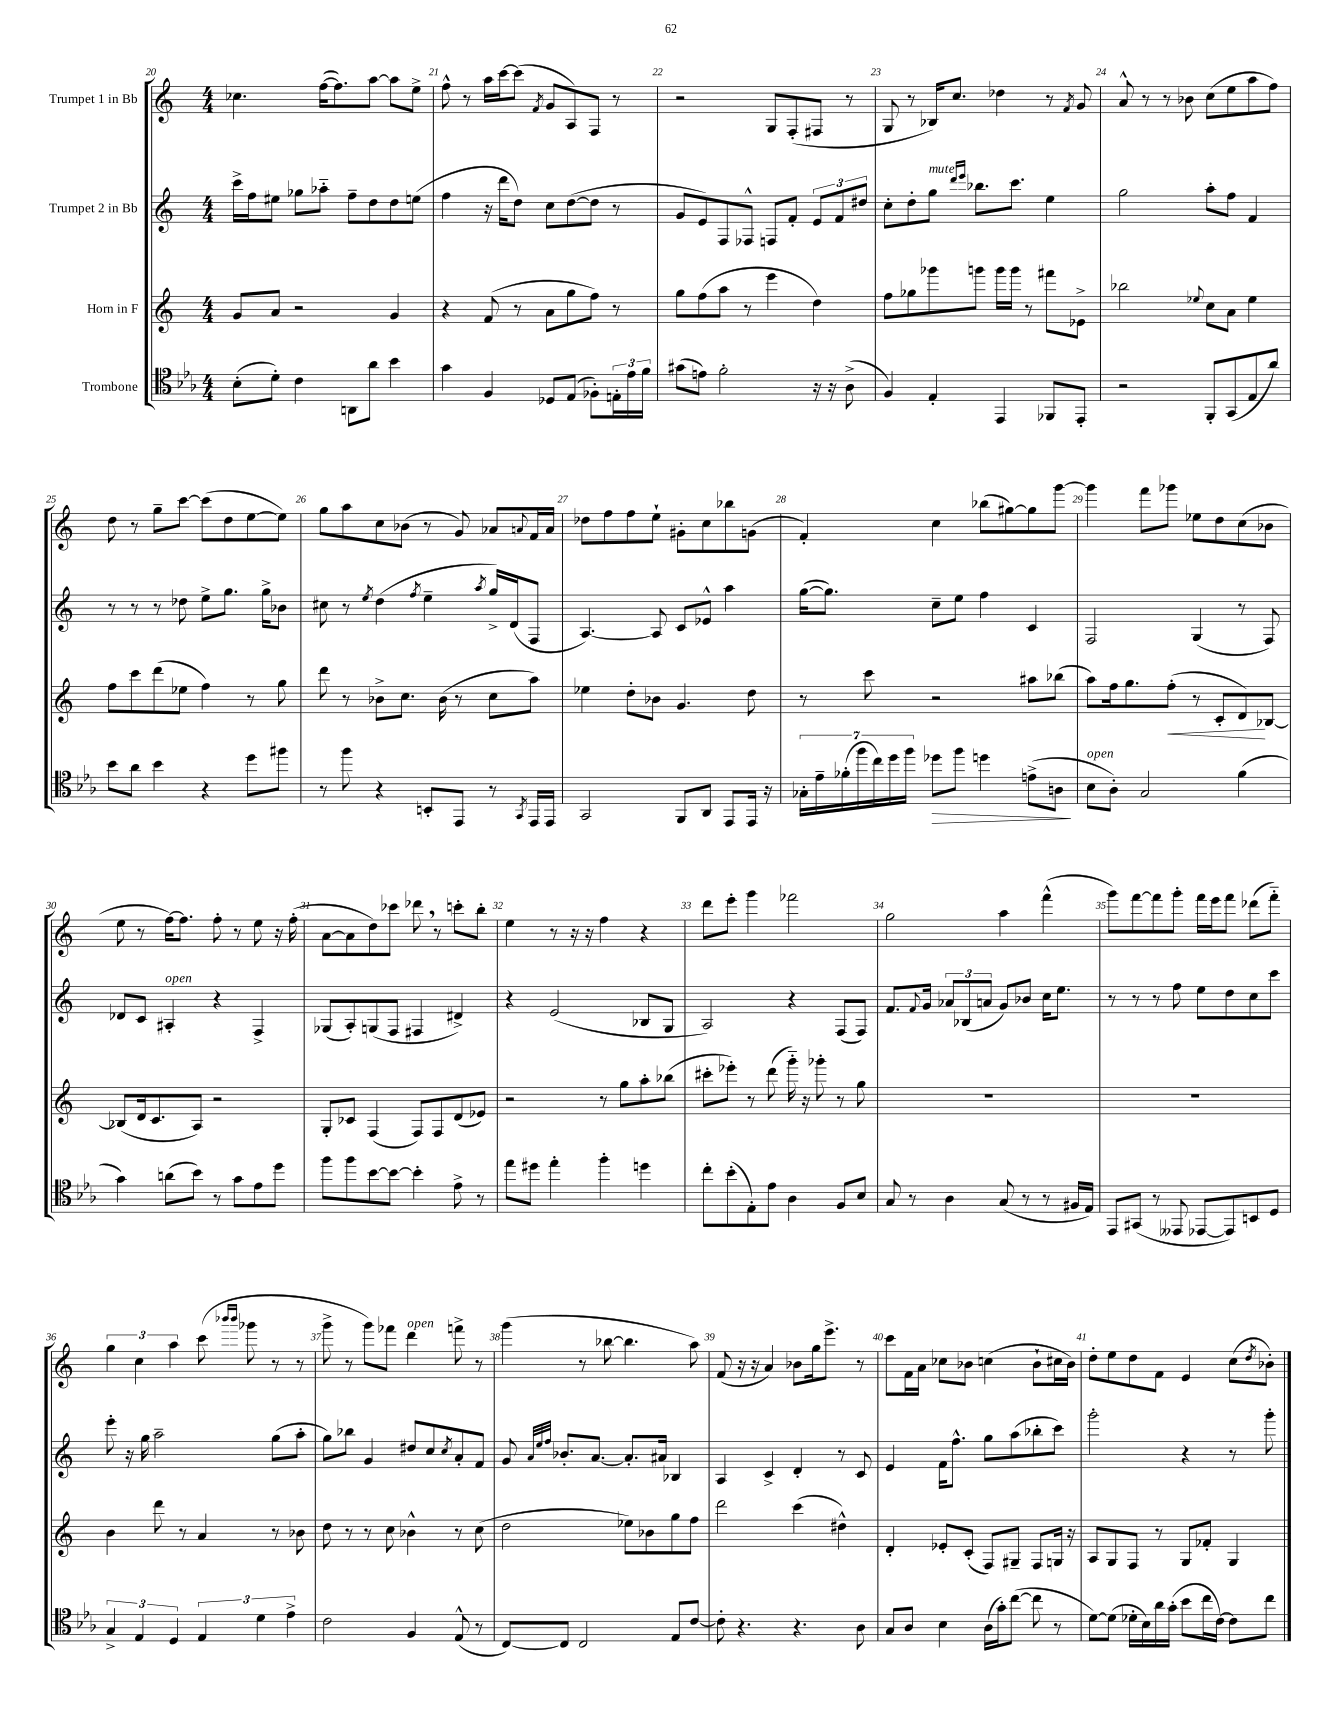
<<
\new StaffGroup <<
\new Staff = "s0" \with { instrumentName = "Trumpet 1 in Bb" } {
    \clef treble \key c \major \numericTimeSignature \time 4/4
    ces''4. f''16~( f''8.) a''8~ a''8 e''8-> |
    f''8-^ r8 a''16 c'''16~ c'''8( \acciaccatura { f'8 } g'8 a8) f8 r8 |
    r2 g8 f8-.( fis8 r8 |
    g8 r8 bes16) c''8. des''4 r8 \acciaccatura { f'8 } g'8 |
    a'8-^ r8 r8 bes'8 c''8( e''8 a''8 f''8) |
    d''8 r8 g''8-- c'''8~ c'''8( d''8 e''8~ e''8) |
    g''8 a''8 c''8 bes'8( r8 g'8) aes'8 \appoggiatura { a'8 } f'16 a'16 |
    des''8 f''8 f''8 e''8-! gis'8-. c''8 bes''8 g'8( |
    f'4-.) c''4 bes''8( gis''8~) gis''8 g'''8~ |
    g'''4 f'''8 ges'''8 ees''8 d''8 c''8( bes'8 |
    e''8 r8 f''16~) f''8. f''8-. r8 e''8 r16 f''16-.( |
    a'8~ a'8 d''8) ces'''8 des'''8 \breathe r8 c'''8-. b''8-. |
    e''4 r8 r16 r16 f''4 r4 |
    d'''8 e'''8-. g'''4 fes'''2 |
    g''2 a''4 f'''4-^( |
    g'''8) f'''8~ f'''8 g'''8-. f'''16 e'''16 f'''8 des'''8( f'''8-_) |
    \tuplet 3/2 { g''4 c''4 a''4 } c'''8( \grace { bes'''16 bes'''16 } ges'''8 r8 r8 |
    g'''8-> r8 g'''8) fes'''8 d'''4^\markup { \italic "open" } f'''8-> r8 |
    g'''4( r8 bes''8~ bes''4. a''8) |
    f'8( r16 r16 a'4) bes'8 g''16 e'''8.-> r8 |
    c'''8 f'16 a'16 ces''8 bes'8 c''4( bes'8-! cis''16 bes'16) |
    d''8-. e''8 d''8 f'8 e'4 c''8( \acciaccatura { d''8 } bes'8-.) \bar "|." |
}
\new Staff = "s1" \with { instrumentName = "Trumpet 2 in Bb" } {
    \clef treble \key c \major \numericTimeSignature \time 4/4
    c'''16-> f''16 eis''8 ges''8 aes''8-_ f''8-- d''8 d''8 e''8( |
    f''4 r16 d'''16 d''8) c''8 d''8~( d''8 r8 |
    g'8 e'8) f8 fes8-^ f8 f'8-. \tuplet 3/2 { e'8 f'8 dis''8 } |
    c''8-. d''8-. g''8^\markup { \italic "mute" } \grace { d'''16 e'''16 } bes''8. c'''8. e''4 |
    g''2 a''8-. f''8 f'4 |
    r8 r8 r8 des''8 e''8-> g''8. g''16-> bes'8 |
    cis''8 r8 \acciaccatura { e''8 } d''4( \acciaccatura { f''8 } e''4-- \acciaccatura { a''8 } g''16->) d'16( f8 |
    a4.~) a8 c'8 ees'8-^ a''4 |
    g''16~( g''8.) c''8-- e''8 f''4 c'4 |
    f2 g4( r8 f8) |
    des'8 c'8 ais4-.^\markup { \italic "open" } r4 f4-> |
    ges8( a8-.) g8( f8 fis4 dis'4->) |
    r4 e'2( bes8 g8 |
    a2) r4 f8( f8) |
    f'8. \appoggiatura { f'8 } g'16 \tuplet 3/2 { aes'8 bes8( a'8 } g'8) bes'8 c''16 e''8. |
    r8 r8 r8 f''8 e''8 d''8 c''8 c'''8 |
    e'''8-. r16 g''16 a''2-- g''8( a''8-. |
    g''8) bes''8 g'4 dis''8 c''8 \acciaccatura { c''8 } a'8-. f'8 |
    g'8 \grace { a'32 e''32 f''32 } bes'8.-. a'8.~ a'8.-. ais'16 bes4 |
    a4 c'4-> d'4-. r8 c'8 |
    e'4 f'16 f''8.-^ g''8 a''8( bes''8-. c'''8) |
    g'''2-. r4 r8 g'''8-. \bar "|." |
}
\new Staff = "s2" \with { instrumentName = "Horn in F" } {
    \clef treble \key c \major \numericTimeSignature \time 4/4
    g'8 a'8 r2 g'4 |
    r4 f'8( r8 a'8 g''8 f''8) r8 |
    g''8 f''8( a''8 r8 e'''4 d''4) |
    f''8 ges''8 ges'''8 g'''8 g'''16 g'''16 r8 fis'''8 ees'8-> |
    bes''2 \appoggiatura { ees''8 } c''8 a'8 ees''4 |
    f''8 c'''8 d'''8( ees''8 f''4) r8 g''8 |
    d'''8 r8 bes'8-> c''8. bes'16( r8 c''8 a''8) |
    ees''4 d''8-. bes'8 g'4. d''8 |
    r8 c'''8 r2 ais''8 bes''8( |
    a''8) f''16 g''8. f''8-.\<( r8 c'8-. d'8\!) bes8~ |
    bes8( d'16 c'8. a8) r2 |
    g8-. ces'8 f4( f8) f8 d'8( ees'8) |
    r2 r8 g''8 a''8-. bes''8( |
    cis'''8-. ees'''8-.) r8 d'''8( g'''16-_) r16 ges'''8-. r8 g''8 |
    R1 |
    R1 |
    b'4 d'''8 r8 a'4 r8 bes'8 |
    d''8 r8 r8 c''8 bes'4-^ r8 c''8( |
    d''2 ees''8) bes'8 g''8 f''8 |
    d'''2 c'''4( dis''4-^) |
    d'4-. ees'8-. c'8-.( f8) gis8-- f8 g16 r16 |
    a8 g8 f8 r8 g8 fes'8-. g4 \bar "|." |
}
\new Staff = "s3" \with { instrumentName = "Trombone" } {
    \clef tenor \key ees \major \numericTimeSignature \time 4/4
    bes8-.( d'8-.) c'4 a,8 aes'8 bes'4 |
    g'4 f4 des8 ees8( fes8-.) \tuplet 3/2 { e16-. ees'16 f'16 } |
    gis'8( e'8) f'2-. r16 r16 aes8->( |
    f4) ees4-. ees,4 fes,8 ees,8-. |
    r2 f,8-. g,8( ees8 aes'8) |
    bes'8 aes'8 bes'4 r4 d''8 fis''8 |
    r8 f''8 r4 b,8-. ees,8 r8 \acciaccatura { g,8 } ees,16 ees,16 |
    g,2 f,8 aes,8 ees,8 ees,16 r16 |
    \tuplet 7/4 { ges16-. ees'16-- fes'16-.( f''16 c''16) d''16 f''16 } des''8\> f''8 d''4 e'8->( a8\! |
    bes8^\markup { \italic "open" } aes8-.) g2 f'4( |
    g'4) a'8( bes'8) r8 g'8 ees'8 d''8 |
    f''8 f''8 bes'8~ bes'8~ bes'4-. ees'8-> r8 |
    ees''8 dis''8 ees''4-. f''4-. d''4 |
    c''8-. bes'8-.( ees8-.) ees'8 aes4 f8 bes8 |
    g8 r8 aes4 g8( r8 r8 fis16 ees16) |
    ees,8 gis,8( r8 eeses,8 ees,8~ ees,8) b,8 d8 |
    \tuplet 3/2 { g4-> ees4 d4 } \tuplet 3/2 { ees4 d'4 ees'4-> } |
    c'2 f4 ees8-^( r8 |
    c8~) c8 c2 ees8 c'8~ |
    c'8-. r4. r4. aes8 |
    g8 aes8 bes4 aes16( g'16-.) c''8~( c''8 r8 |
    d'8~) d'8( des'16-. bes16) aes'16 g'16-.( bes'8 c''16 c'16~) c'8 c''8 \bar "|." |
}
>>
>>
\layout { \context { \Score currentBarNumber = #20 \override BarNumber.break-visibility = ##(#f #t #t) barNumberVisibility = #all-bar-numbers-visible } }
